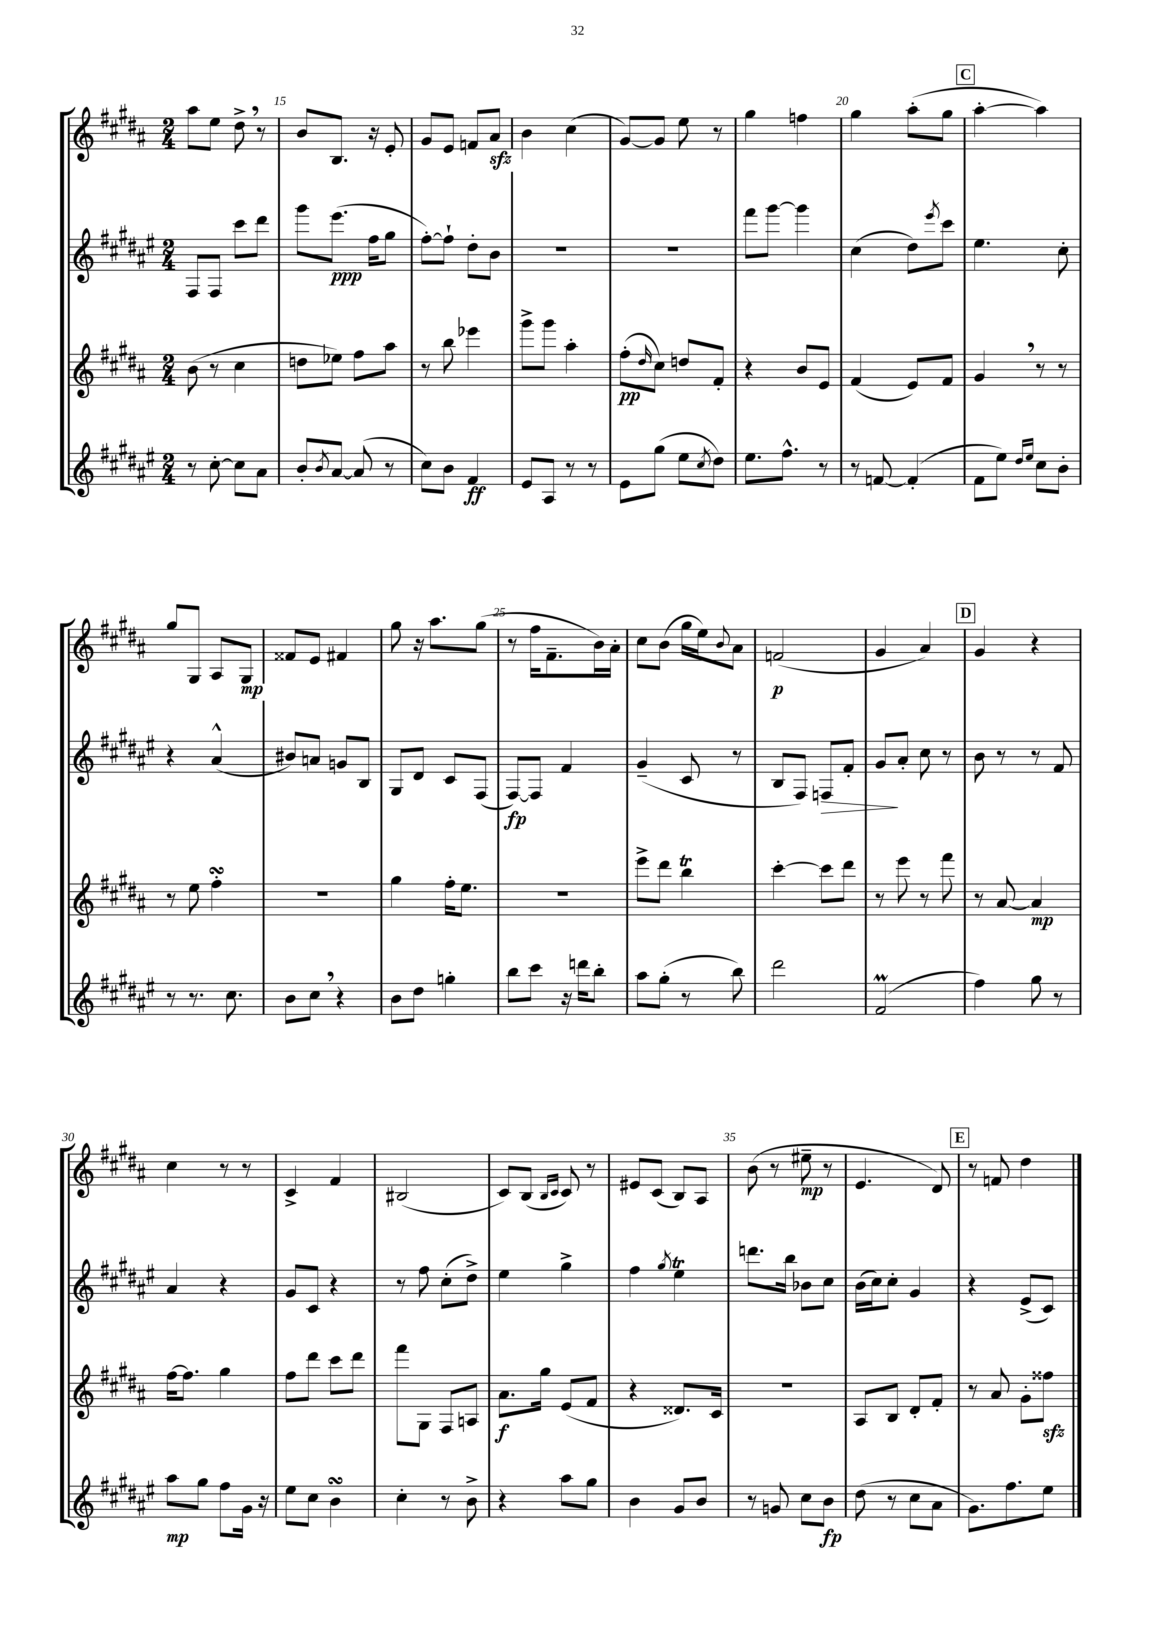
<<
\new StaffGroup <<
\new Staff = "s0" {
    \clef treble \key b \major \numericTimeSignature \time 2/4
    ais''8 e''8 dis''8-> \breathe r8 |
    b'8 b8. r16 e'8-. |
    gis'8 e'8 f'8 ais'8\sfz |
    b'4 cis''4( |
    gis'8~) gis'8 e''8 r8 |
    gis''4 f''4 |
    gis''4 ais''8-.( gis''8 |
    \mark \markup { \box "C" } ais''4~-. ais''4) |
    gis''8 gis8 ais8 gis8\mp |
    fisis'8 e'8 fis'4 |
    gis''8 r16 ais''8. gis''8( |
    r8 fis''16 fis'8.-- b'16) ais'16-. |
    cis''8 b'8( gis''16 e''16) \appoggiatura { b'8 } ais'8 |
    f'2\p( |
    gis'4 ais'4) |
    \mark \markup { \box "D" } gis'4 r4 |
    cis''4 r8 r8 |
    cis'4-> fis'4 |
    bis2( |
    cis'8) b8( \grace { b16 cis'16 } cis'8) r8 |
    eis'8 cis'8( b8) ais8 |
    b'8( r8 eis''8--\mp r8 |
    e'4. dis'8) |
    \mark \markup { \box "E" } r8 f'8 dis''4 \bar "|." |
}
\new Staff = "s1" {
    \clef treble \key fis \major \numericTimeSignature \time 2/4
    fis8 fis8 cis'''8 dis'''8 |
    gis'''8 eis'''8.\ppp( fis''16 gis''8 |
    fis''8~-.) fis''8-! dis''8-. b'8 |
    R2 |
    R2 |
    fis'''8 gis'''8~ gis'''4 |
    cis''4( dis''8) \acciaccatura { eis'''8 } cis'''8 |
    \mark \markup { \box "C" } eis''4. cis''8-. |
    r4 ais'4-^( |
    bis'8) a'8 g'8 b8 |
    gis8 dis'8 cis'8 fis8( |
    fis8~\fp) fis8 fis'4 |
    gis'4--( cis'8 r8 |
    b8 fis8) f8\> fis'8-. |
    gis'8\! ais'8-. cis''8 r8 |
    \mark \markup { \box "D" } b'8 r8 r8 fis'8 |
    ais'4 r4 |
    gis'8 cis'8 r4 |
    r8 fis''8 cis''8-.( dis''8->) |
    eis''4 gis''4-> |
    fis''4 \acciaccatura { gis''8 } eis''4\trill |
    d'''8. b''16 bes'8 cis''8 |
    b'16( cis''16) cis''8-. gis'4 |
    \mark \markup { \box "E" } r4 eis'8->( cis'8) \bar "|." |
}
\new Staff = "s2" {
    \clef treble \key b \major \numericTimeSignature \time 2/4
    b'8( r8 cis''4 |
    d''8 ees''8) fis''8 ais''8 |
    r8 b''8 ees'''4 |
    gis'''8-> gis'''8 ais''4-. |
    fis''8-.\pp( \grace { dis''16 } cis''8) d''8 fis'8-. |
    r4 b'8 e'8 |
    fis'4( e'8) fis'8 |
    \mark \markup { \box "C" } gis'4 \breathe r8 r8 |
    r8 e''8 fis''4-.\turn |
    R2 |
    gis''4 fis''16-. e''8. |
    r2 |
    e'''8-> dis'''8 b''4\trill |
    cis'''4~-. cis'''8 dis'''8 |
    r8 e'''8 r8 fis'''8 |
    \mark \markup { \box "D" } r8 ais'8~ ais'4\mp |
    fis''16~ fis''8. gis''4 |
    fis''8 dis'''8 cis'''8 dis'''8 |
    fis'''8 gis8 fis8 a8 |
    ais'8.\f gis''16 e'8( fis'8 |
    r4 disis'8.) cis'16 |
    r2 |
    ais8 b8 dis'8-. fis'8-. |
    \mark \markup { \box "E" } r8 ais'8 gis'8-. fisis''8\sfz \bar "|." |
}
\new Staff = "s3" {
    \clef treble \key fis \major \numericTimeSignature \time 2/4
    r8 cis''8~-. cis''8 ais'8 |
    b'8-. \acciaccatura { b'8 } ais'8~ ais'8( r8 |
    cis''8) b'8 fis'4\ff |
    eis'8 ais8 r8 r8 |
    eis'8 gis''8( eis''8 \acciaccatura { cis''8 } dis''8) |
    eis''8. fis''8.-^ r8 |
    r8 f'8~ f'4-.( |
    \mark \markup { \box "C" } fis'8 eis''8) \grace { dis''16 eis''16 } cis''8 b'8-. |
    r8 r8. cis''8. |
    b'8 cis''8 \breathe r4 |
    b'8 dis''8 g''4-. |
    b''8 cis'''8 r16 d'''16 b''8-. |
    ais''8 gis''8-.( r8 b''8) |
    dis'''2 |
    fis'2\prall( |
    \mark \markup { \box "D" } fis''4) gis''8 r8 |
    ais''8\mp gis''8 fis''8 gis'16 r16 |
    eis''8 cis''8 b'4\turn |
    cis''4-. r8 b'8-> |
    r4 ais''8 gis''8 |
    b'4 gis'8 b'8 |
    r8 g'8 cis''8 b'8\fp |
    dis''8( r8 cis''8 ais'8 |
    \mark \markup { \box "E" } gis'8.) fis''8. eis''8 \bar "|." |
}
>>
>>
\layout { \context { \Score currentBarNumber = #14 \override BarNumber.break-visibility = ##(#f #t #t) barNumberVisibility = #(every-nth-bar-number-visible 5) } }
